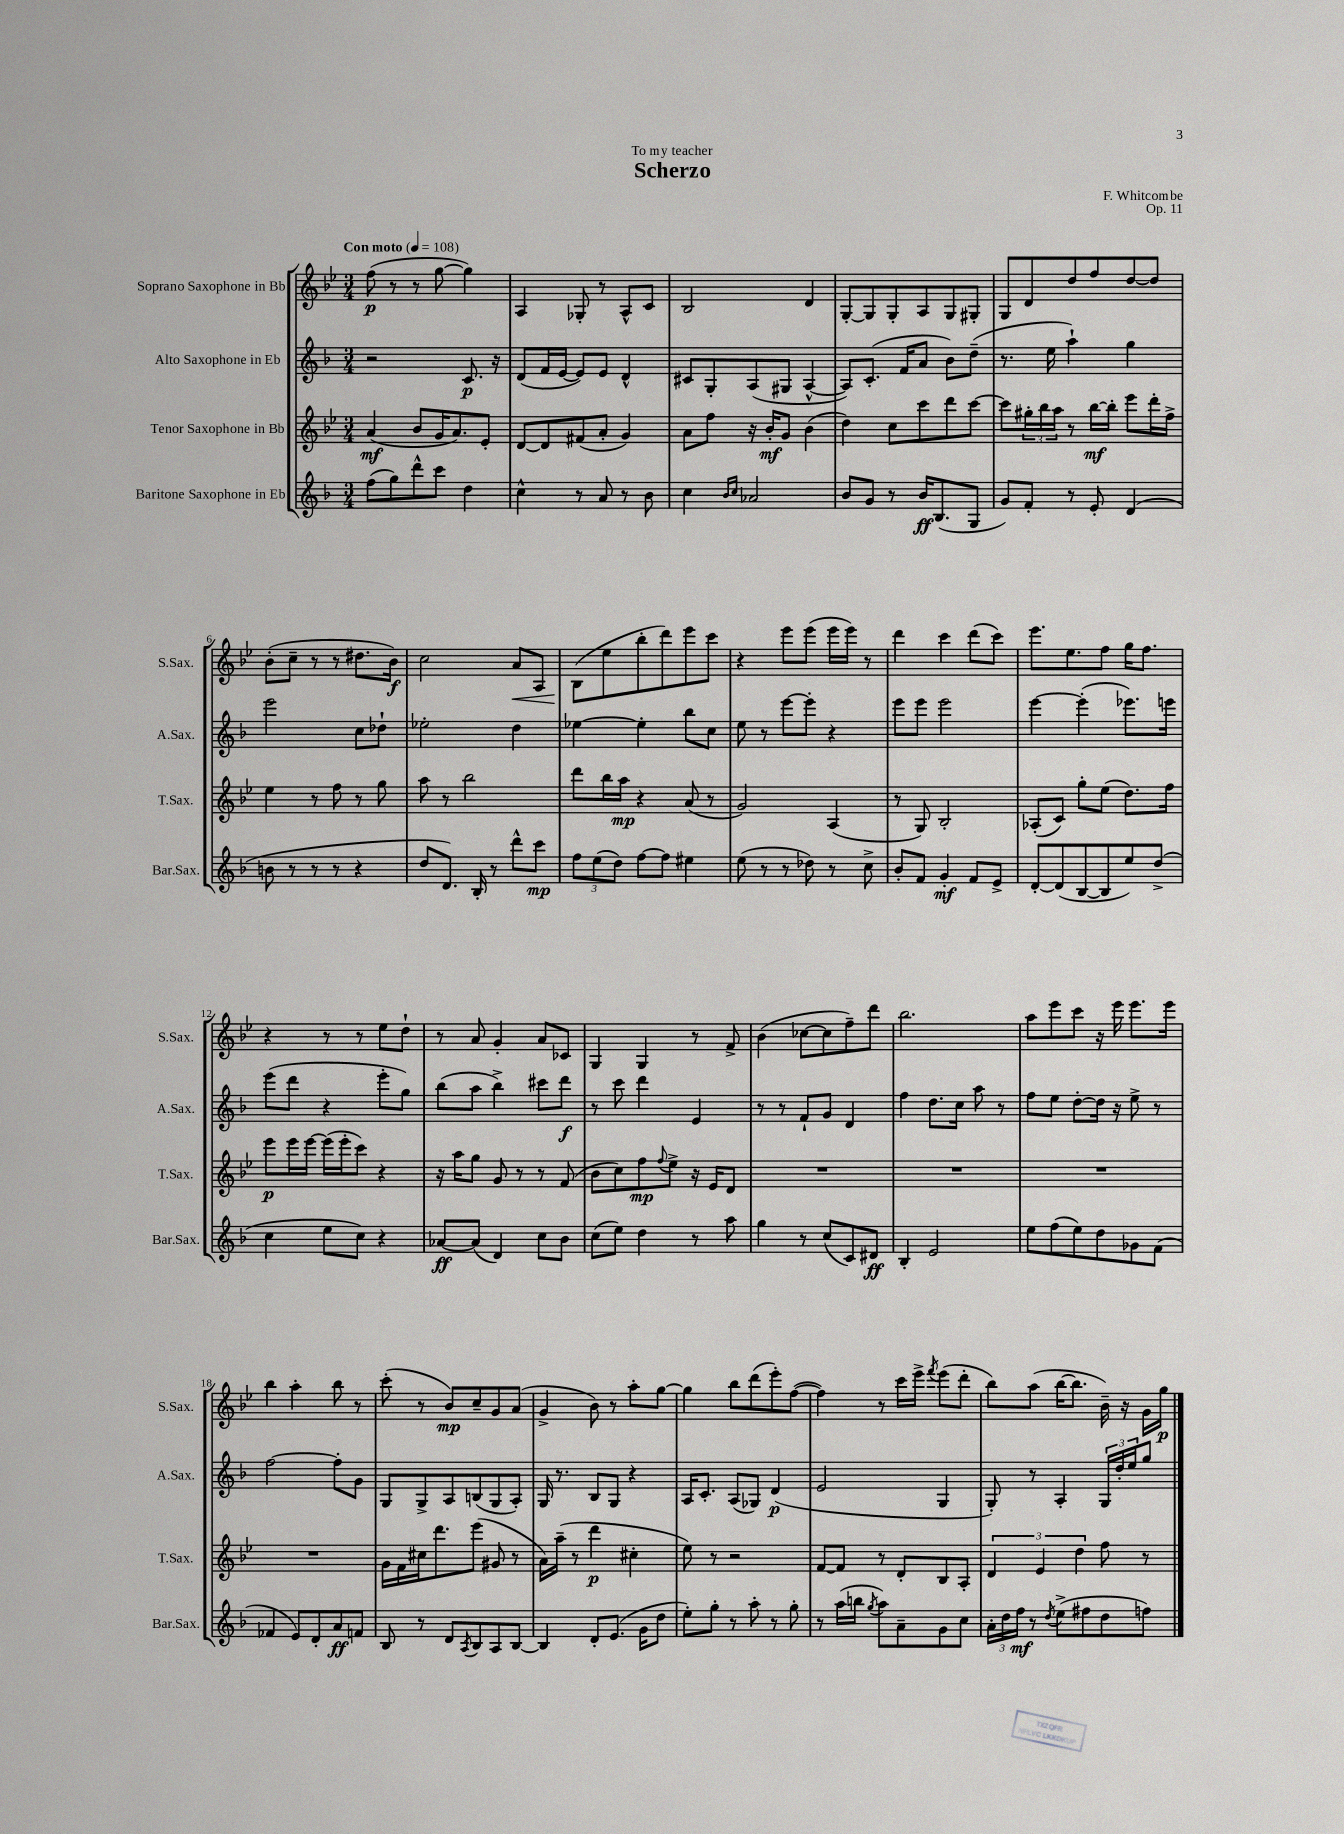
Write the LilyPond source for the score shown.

\header { title = "Scherzo" composer = "F. Whitcombe" dedication = "To my teacher" opus = "Op. 11" }
<<
\new StaffGroup <<
\new Staff = "s0" \with { instrumentName = "Soprano Saxophone in Bb" shortInstrumentName = "S.Sax." } {
    \clef treble \key bes \major \numericTimeSignature \time 3/4 \tempo "Con moto" 4 = 108
    f''8\p( r8 r8 g''8~ g''4) |
    a4 ges8-. r8 a8-^ c'8 |
    bes2 d'4 |
    g8~-. g8 g8-. a8 g8 gis8-. |
    g8 d'8 d''8 f''8 d''8~ d''8 |
    bes'8-.( c''8-- r8 r8 dis''8. bes'16\f) |
    c''2 a'8\< a8 |
    bes8\!( ees''8 bes''8-. d'''8) ees'''8 c'''8 |
    r4 ees'''8 ees'''8( ees'''16 ees'''16) r8 |
    d'''4 c'''4 d'''8( c'''8) |
    ees'''8. ees''8. f''8 g''16 f''8. |
    r4 r8 r8 ees''8 d''8-! |
    r8 a'8 g'4-. a'8 ces'8 |
    g4 g4 r8 f'8-> |
    bes'4( ces''8~ ces''8 f''8--) d'''8 |
    bes''2. |
    a''8 ees'''8 c'''8 r16 ees'''16 ees'''8. ees'''16 |
    bes''4 a''4-. bes''8 r8 |
    c'''8-.( r8 bes'8\mp) c''8-- g'8 a'8( |
    g'4-> bes'8) r8 a''8-. g''8~ |
    g''4 bes''8 d'''8( ees'''8-.) f''8~( |
    f''4) r8 c'''16 ees'''16-> \acciaccatura { f'''8 } ees'''8( d'''8-. |
    bes''8) a''8( bes''16~ bes''8. bes'16--) r16 g'16 g''16\p \bar "|." |
}
\new Staff = "s1" \with { instrumentName = "Alto Saxophone in Eb" shortInstrumentName = "A.Sax." } {
    \clef treble \key f \major \numericTimeSignature \time 3/4
    r2 c'8.\p r16 |
    d'8( f'16 e'16~ e'8) e'8 d'4-^ |
    cis'8 g8-. a8( gis8 a4~-^ |
    a8) c'8.-.( f'16 a'8 bes'8) d''8--( |
    r8. e''16 a''4-!) g''4 |
    e'''2 c''8 des''8-! |
    ees''2-. d''4 |
    ees''4~ ees''4-. bes''8 c''8 |
    e''8 r8 e'''8~ e'''8-. r4 |
    e'''8 e'''8 e'''2 |
    e'''4~ e'''4-.( ees'''8.) e'''16 |
    e'''8( d'''8 r4 e'''8-. g''8) |
    bes''8( a''8 bes''4->) cis'''8 d'''8\f |
    r8 c'''8 d'''4 e'4 |
    r8 r8 f'8-! g'8 d'4 |
    f''4 d''8. c''16 a''8 r8 |
    f''8 e''8 d''8~-. d''16 r16 e''8-> r8 |
    f''2~ f''8-. g'8 |
    g8 g8-> a8 b8( g8 a8-.) |
    g16 r8. bes8 g8 r4 |
    a16 c'8.-. a8( ges8) d'4\p( |
    e'2 g4 |
    g8-.) r8 a4-. \tuplet 3/2 { g16 d''16-. e''16 } g''8 \bar "|." |
}
\new Staff = "s2" \with { instrumentName = "Tenor Saxophone in Bb" shortInstrumentName = "T.Sax." } {
    \clef treble \key bes \major \numericTimeSignature \time 3/4
    a'4\mf( bes'8 g'16 a'8.) ees'8-. |
    d'8~ d'8 fis'8( a'8-. g'4) |
    a'8 f''8 r16 bes'16-.\mf g'8 bes'4( |
    d''4) c''8 c'''8 d'''8 c'''8~ |
    c'''8 \tuplet 3/2 { gis''16-. bes''16 a''16 } r8 bes''16~\mf bes''16-. ees'''8 d'''16-. f''16-> |
    ees''4 r8 f''8 r8 g''8 |
    a''8 r8 bes''2 |
    d'''8 bes''16 a''16\mp r4 a'8( r8 |
    g'2) a4( |
    r8 g8) bes2-. |
    aes8-.( c'8) g''8-. ees''8( d''8.) f''16 |
    ees'''8\p ees'''16 ees'''16~ ees'''16( ees'''16-. c'''8) r4 |
    r16 a''16 g''8 g'8 r8 r8 f'8( |
    bes'8 c''8) f''8\mp \appoggiatura { f''8 } ees''8-> r16 ees'16 d'8 |
    R2. |
    R2. |
    R2. |
    R2. |
    g'16 f'16 cis''16 d'''8. ees'''8( gis'8 r8 |
    a'16) a''16--( r8 d'''4\p cis''4-. |
    ees''8) r8 r2 |
    f'8~ f'8 r8 d'8-. bes8 a8-. |
    \tuplet 3/2 { d'4 ees'4 d''4 } f''8 r8 \bar "|." |
}
\new Staff = "s3" \with { instrumentName = "Baritone Saxophone in Eb" shortInstrumentName = "Bar.Sax." } {
    \clef treble \key f \major \numericTimeSignature \time 3/4
    f''8( g''8) d'''8-^ c'''8 d''4 |
    c''4-^ r8 a'8 r8 bes'8 |
    c''4 \grace { bes'16 c''16 } aes'2 |
    bes'8 g'8 r8 bes'16\ff bes8.( g8 |
    g'8) f'8-. r8 e'8-. d'4( |
    b'8 r8 r8 r8 r4 |
    d''8 d'8.) bes16-. r8 d'''8-^ c'''8\mp |
    \tuplet 3/2 { f''8 e''8( d''8) } f''8~ f''8 eis''4 |
    e''8( r8 r8 des''8) r8 c''8-> |
    bes'8-. f'8 g'4-.\mf f'8 e'8-> |
    d'8~-. d'8( bes8~ bes8 e''8) d''8->( |
    c''4 e''8 c''8) r4 |
    aes'8~\ff aes'8( d'4) c''8 bes'8 |
    c''8( e''8) d''4 r8 a''8 |
    g''4 r8 c''8( c'8) dis'8\ff |
    bes4-. e'2 |
    e''8 f''8( e''8) d''8 ges'8 f'8( |
    fes'4 e'8) d'8-. a'8\ff f'8 |
    bes8 r8 d'8 \acciaccatura { a8 } bes8 a8 bes8~ |
    bes4 d'8-. e'8.( g'16 d''8 |
    e''8-.) g''8-. r8 a''8-. r8 g''8-. |
    r8 a''16( b''16 \acciaccatura { g''8 } a''8) a'8-- g'8 c''8 |
    \tuplet 3/2 { a'16-. d''16 f''16\mf } r8 \acciaccatura { d''8 } e''8->( fis''8 d''8 f''8) \bar "|." |
}
>>
>>
